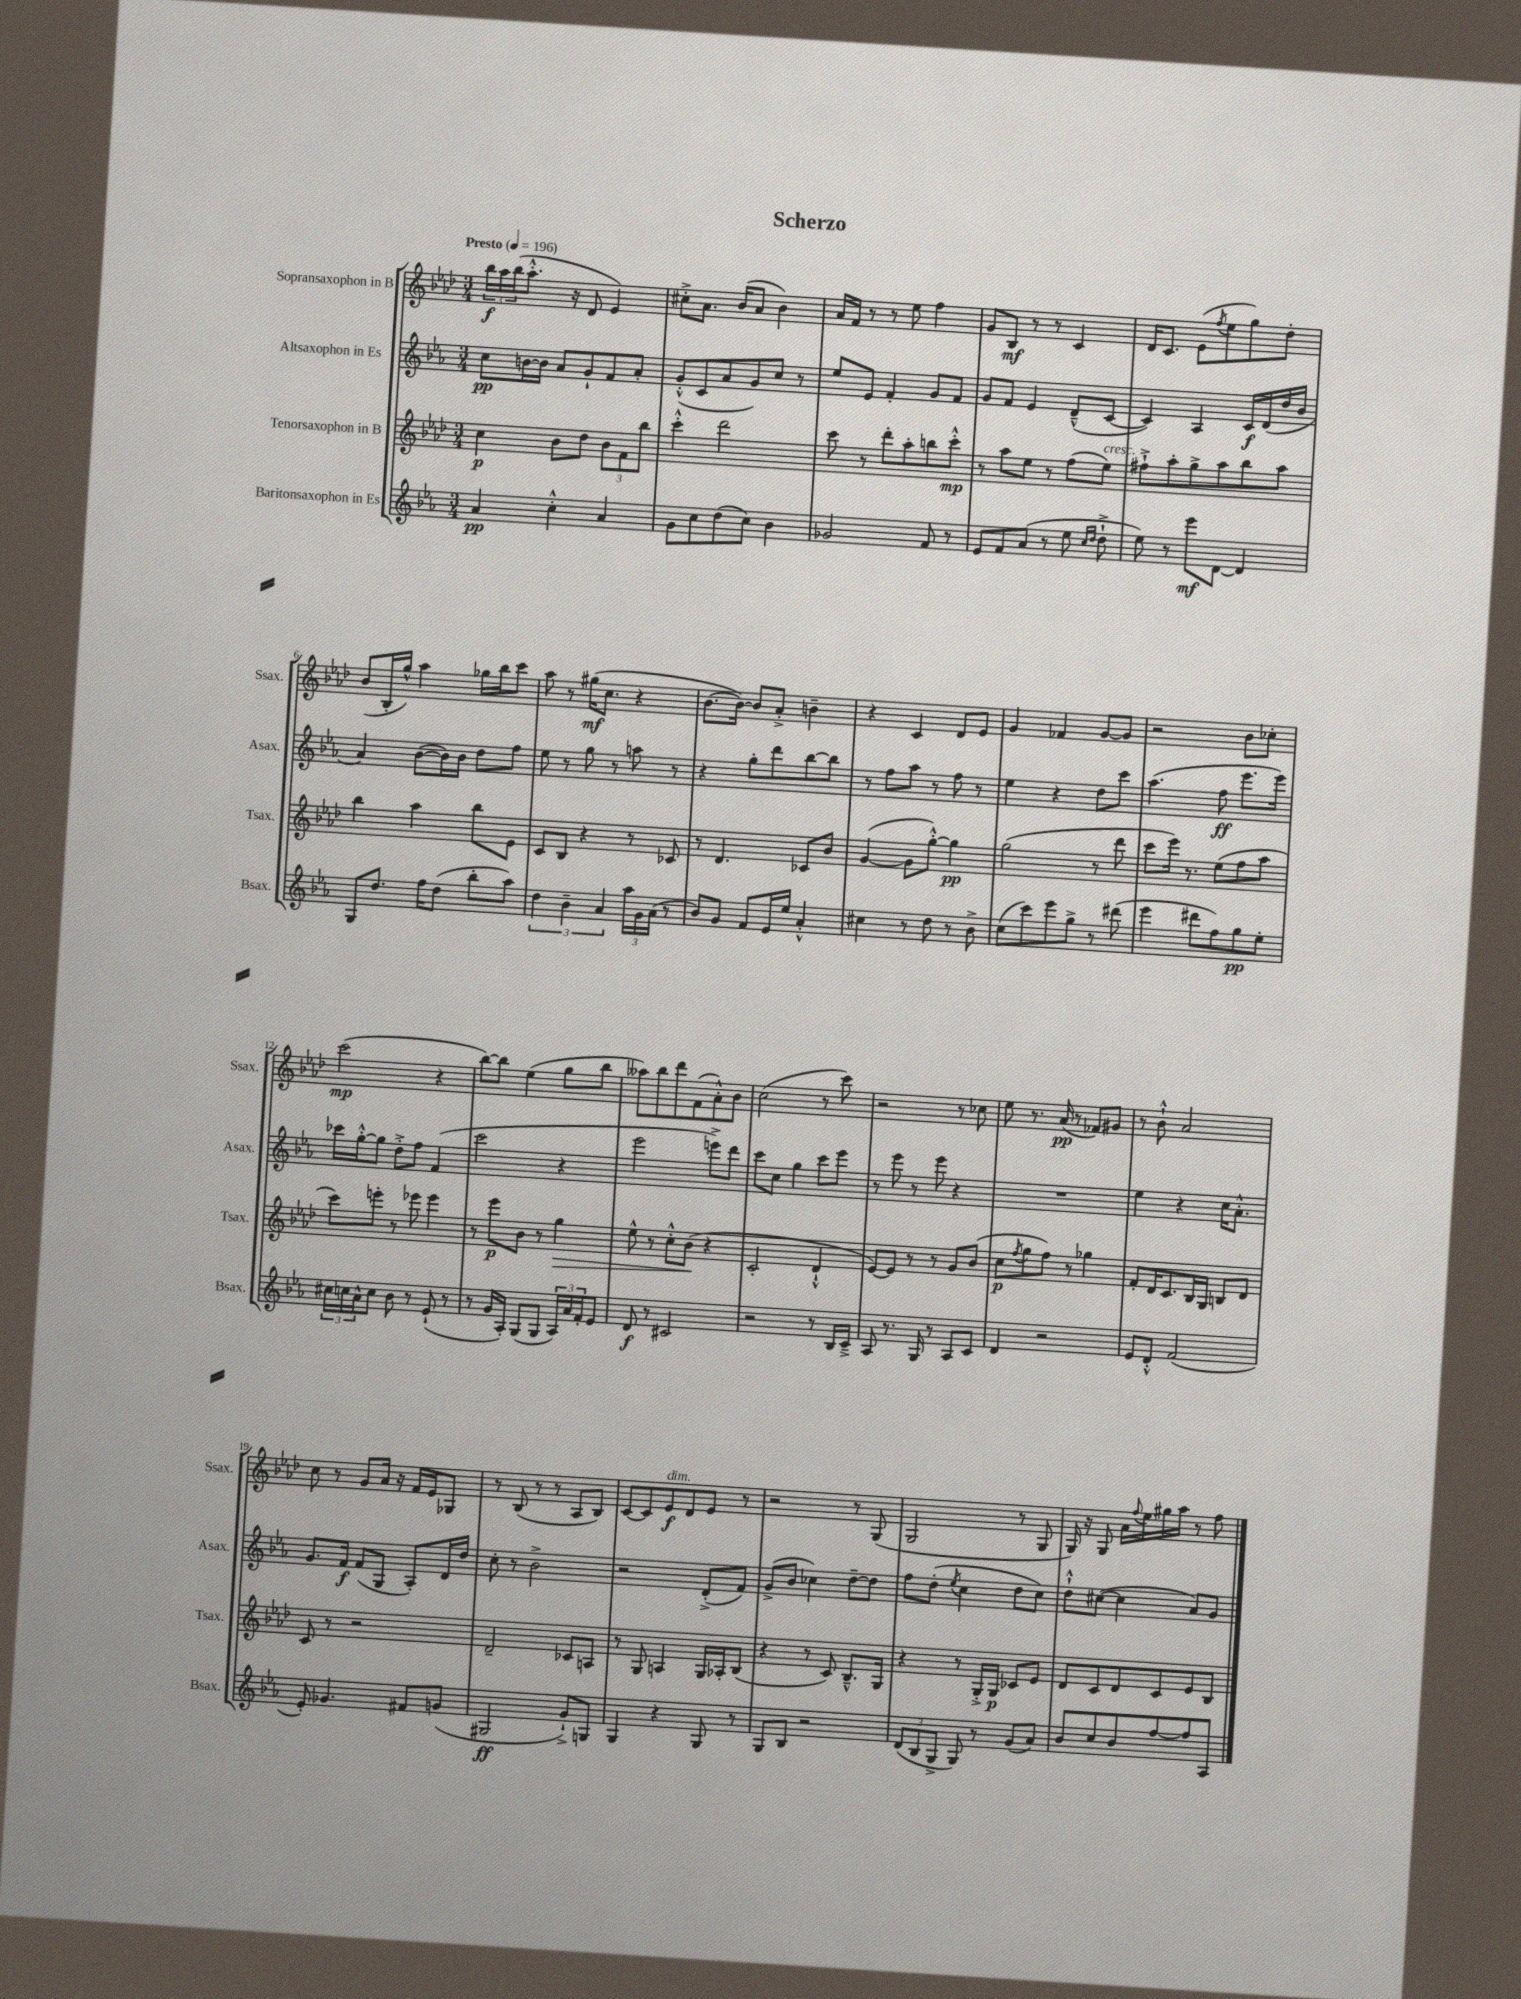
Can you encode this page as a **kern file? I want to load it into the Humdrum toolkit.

**kern	**kern	**kern	**kern
*staff4	*staff3	*staff2	*staff1
*clefG2	*clefG2	*clefG2	*clefG2
*k[b-e-a-]	*k[b-e-a-d-]	*k[b-e-a-]	*k[b-e-a-d-]
*M3/4	*M3/4	*M3/4	*M3/4
*MM196	*MM196	*MM196	*MM196
4a-	4cc	8cc	24bb-
.	.	.	24aa-
.	.	.	(24bb-
.	.	[16b	8.aa-'^^
.	.	16b]	.
4cc'^^	8b-	8a-	.
.	.	.	16r
.	8dd-	8g`	8d-
4a-	12b-	8f	4e-)
.	12f	.	.
.	.	8a-'	.
.	12bb-	.	.
=	=	=	=
8g	4ccc'^^	(8g'^^	8cc#'^
8cc	.	8c	8.a-
(8dd	2ddd-	8a-	.
.	.	.	(16b-
8cc)	.	8g)	8a-
4b-	.	8cc	4b-)
.	.	8r	.
=	=	=	=
2g-	8ccc	8ee-	16a-
.	.	.	16f
.	8r	8e-	8r
.	8ddd-'	4f'	8r
.	8aa-'	.	8ee-
8f	8bb	8g	4ff
8r	8ccc'^^	8f	.
=	=	=	=
8e-	8r	8g	8g
8f	8aa-	8f	8B-
(8a-	8ee-	4e-	8r
8r	8r	.	8r
8ee-	(8ff	(8d~^^	4c
16qqcc	.	.	.
16qqdd	.	.	.
8dd`^	8ee-)	[8c	.
=	=	=	=
8ee-)	8ff#`^	4c])	16d-
.	.	.	8.c
8r	8aa-'	.	.
8eee-	8gg^	4A-	(8e-
.	.	.	8qff
[8d	8aa-	.	8ee-
4d]	8bb-	16c	8gg)
.	.	(16d	.
.	8aa-	16dd	8dd-'
.	.	16b-	.
=	=	=	=
8G	4bb-	4a-)	(8b-
8.dd	.	.	16B-'
.	.	.	16gg^^)
.	4aa-	([8b-	4aa-
16ff	.	.	.
(8dd	.	16b-])	.
.	.	16b-	.
8bb-'	8bb-	8dd	16gg-
.	.	.	16bb-
8aa-)	8e-	8ff	8ccc
=	=	=	=
6dd	8c	8ee-	8aa-
.	8B-	8r	8r
6b-~	.	.	.
.	4r	8gg	(16gg#
.	.	.	8.cc
6a-	.	.	.
.	.	8r	.
24aa-	8r	8aa	4r
24g	.	.	.
(24a-	.	.	.
8r	8c-	8r	.
=	=	=	=
8b-)	8r	4r	[8.b-
8g	4.d-	.	.
.	.	.	16b-_)
8f	.	8gg'	8b-]
16e-	.	8ddd	8a-'^
16ee-	.	.	.
4a-'^^	8c-	[8bb-	4b~
.	8b-	8bb-]	.
=	=	=	=
4cc#	([4g	8r	4r
.	.	8ff	.
8r	8g]	8aa-	4c
8dd	[8gg'^^)	8r	.
8r	4gg]	8ff	8d-
8b-^	.	8r	8e-
=	=	=	=
(8cc	(2gg	4ee-	4g
8ccc)	.	.	.
8eee-	.	4r	4f-
8gg^	.	.	.
8r	8r	8dd	[8g
(8ddd#	8ddd-	8ccc	8g]
=	=	=	=
4eee-	8ccc	(4.aa-	2r
.	16eee-)	.	.
.	8.r	.	.
8ddd#	.	.	.
8ff)	(8ee-	8ff	.
8gg	8ff	8.eee-	8b-
8ee-'	8aa-	.	8cc-'
.	.	16eee-)	.
=	=	=	=
24cc#	8ccc)	16ccc-	(2ccc
24cc	.	.	.
.	.	[16gg'^^	.
24a-^^	.	.	.
8cc	8eee'	8gg]	.
8b-	8r	8dd'^	.
8r	8eee-	8ff	.
(8e-`	4eee-	(4f	4r
8r	.	.	.
=	=	=	=
8r	8r	2ccc	[8bb-)
16g	8eee-	.	8bb-]
16A-')	.	.	.
(8G	8b-	.	(4ee-
8G	8r	.	.
24A-)	4gg	4r	8gg
24a-	.	.	.
24f'	.	.	.
8e-	.	.	8bb-
=	=	=	=
8d	8ee-^^	2eee-	8aa--)
8r	8r	.	8bb-
2c#	8cc'^^	.	8ddd-
.	(8b-	.	(8f
.	4r	8eee^)	8a-'^^)
.	.	8ddd	8b-
=	=	=	=
2r	2c'	8ccc	(2cc
.	.	8cc	.
.	.	4gg	.
8r	4d-`^^	8ccc	8r
16B-	.	8eee-	8ccc)
16c~^	.	.	.
=	=	=	=
8A-	[8e-)	8r	2r
8.r	8e-]	8eee-	.
.	8r	8r	.
16G	.	.	.
8r	8r	8eee-	.
8A-	8g	4r	8r
8c	(8b-	.	8cc-
=	=	=	=
4d	8cc	2.r	8ee-
.	8qff	.	.
.	8gg	.	8.r
2r	8ff)	.	.
.	.	.	(16a-
.	8r	.	8r
.	4gg-	.	8f-)
.	.	.	8g#
=	=	=	=
8e-	8f'	4ee-	8r
8d'^^	16d-	.	8b-`^^
.	8.c	.	.
(2f	.	4r	2a-
.	16B-	.	.
.	16G	.	.
.	8B	16cc	.
.	.	8.a-'^^	.
.	8d-	.	.
=	=	=	=
8e-')	8c	8.g	8cc
4.g-	8r	.	8r
.	.	16f	.
.	2r	(8f	8g
.	.	8G	16a-
.	.	.	16r
8f#	.	8A-')	16f
.	.	.	16e-
(8g	.	16d	8G-
.	.	16dd	.
=	=	=	=
2G#	2d-~	8cc'	8r
.	.	8r	(8B-
.	.	2b-^	8r
.	.	.	8r
8g`^)	8c-	.	8A-
8G	8A	.	8B-)
=	=	=	=
4G	8r	2r	[8c
.	8G	.	8c]
4r	4A	.	8e-
.	.	.	8d-
8G	16G	(8d'^	8e-
.	16A-'	.	.
8r	(8B-	8f)	8r
=	=	=	=
8G	4r	(8g^	2r
8B-	.	8b-	.
2r	8r	4cc-)	.
.	8c)	.	.
.	8.B-~^^	[8dd~	8r
.	.	8dd]	(8G
.	16G	.	.
=	=	=	=
(12d	4r	8ff	2G
12B-	.	.	.
.	.	(8dd'	.
12G^	.	.	.
.	.	8qee-	.
8G)	8r	4cc	.
8r	16G'^	.	.
.	16G	.	.
(8g	8c-	8dd	8r
8a-)	8e-	8cc)	8G
=	=	=	=
8b-	8d-	8dd`^^	16G)
.	.	.	16r
8cc	8c	([8cc#	8G
8b-	8d-	4cc#]	16a-
.	.	.	8qqff
.	.	.	16ee-
[8ff	8c	.	16gg#
.	.	.	16aa-
8ff]	8e-	8a-)	8r
8A-	8B-	8g	8ff
==	==	==	==
*-	*-	*-	*-
